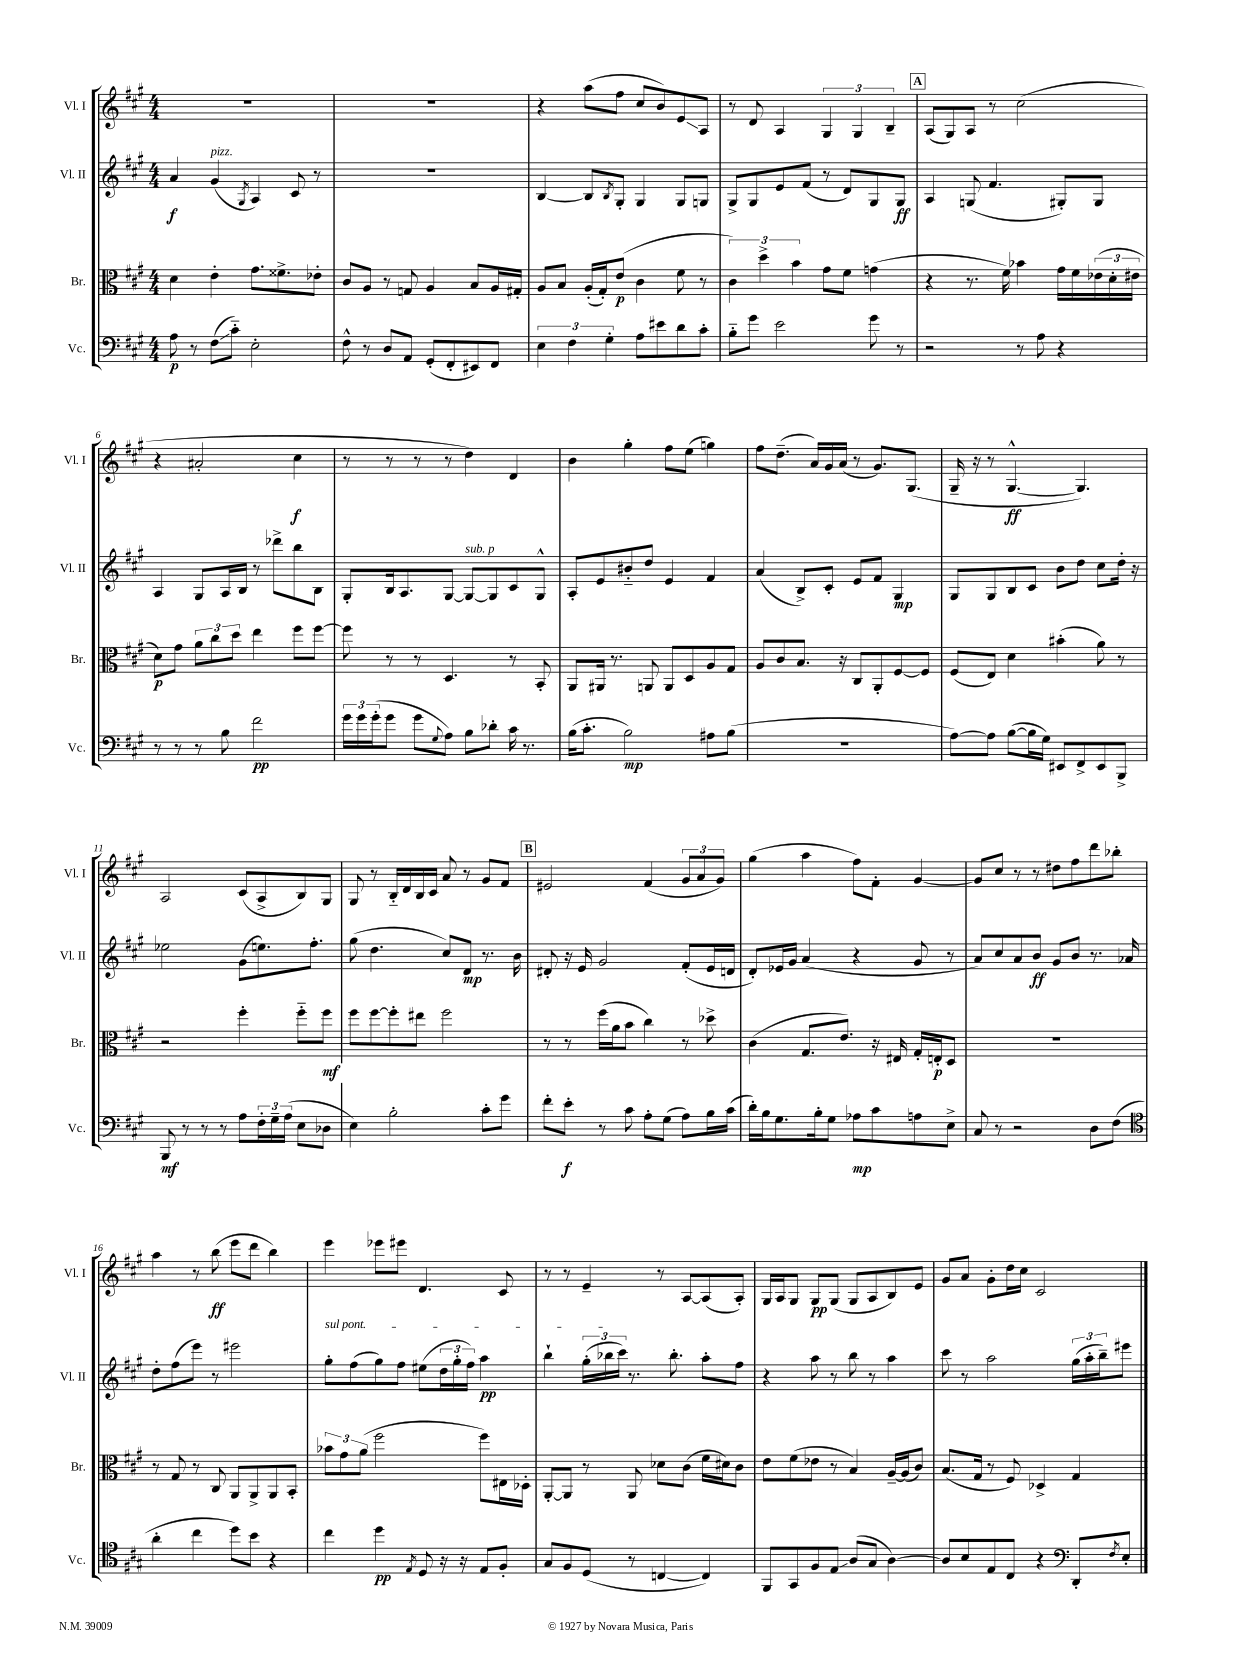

**kern	**kern	**kern	**kern
*staff4	*staff3	*staff2	*staff1
*clefF4	*clefC3	*clefG2	*clefG2
*k[f#c#g#]	*k[f#c#g#]	*k[f#c#g#]	*k[f#c#g#]
*M4/4	*M4/4	*M4/4	*M4/4
8A	4d	4a	1r
8r	.	.	.
(8F#	4e'	(4g#	.
8c#'~)	.	.	.
.	.	8qG#	.
2E'	8.g#	4A)	.
.	8.f##^	.	.
.	.	8c#	.
.	8e-'	8r	.
=	=	=	=
8F#^^	8c#	1r	1r
8r	8A	.	.
8D	8r	.	.
8AA	8G	.	.
(8GG#'	4A	.	.
8FF#'	.	.	.
8EE#)	8B	.	.
8FF#	16A	.	.
.	16G#'	.	.
=	=	=	=
6E	8A	[4B	4r
.	8B	.	.
6F#	.	.	.
.	(16A'	8B]	(8aa
.	16G#')	.	.
6G#'	.	.	.
.	.	8qB	.
.	(8e	8G#'	8ff#
8A	4c#	4G#	8cc#
8e#	.	.	8b)
8d	8f#	8G#	8e
8c#'	8r	8G	8A
=	=	=	=
8B'~	6c#)	8G#^	8r
8g#	.	8G#	8d
.	6dd^	.	.
2e	.	8e	4A
.	6b	.	.
.	.	(8f#	.
.	8g#	8r	6G#
.	8f#	8d)	.
.	.	.	6G#
8g#	(4g	8G#	.
.	.	.	6B~
8r	.	8G#	.
=	=	=	=
2r	4r	4A	(8A
.	.	.	8G#)
.	8.r	(8G	8A
.	.	4.f#	8r
.	16f#)	.	.
8r	4b-	.	(2cc#
8A	.	.	.
4r	16g#	8G#')	.
.	16f#	.	.
.	(24e-	8G#	.
.	24d'	.	.
.	24e#	.	.
=	=	=	=
8r	8d)	4A	4r
8r	8g#	.	.
8r	12a	8G#	2a#'
.	12cc#	.	.
8B	.	16A	.
.	12dd	.	.
.	.	16B	.
2f#	4ee	8r	.
.	.	8ddd-^	.
.	8ff#	8bb	4cc#
.	[8ff#	8B	.
=	=	=	=
24g#	8ff#]	8G#'	8r
24g#	.	.	.
(24g#'	.	.	.
8g#	8r	16B	8r
.	.	8.A	.
8g#	8r	.	8r
8qqG#	.	.	.
8A)	4.D	[8G#	8r
8B	.	8G#_	4dd)
8d-'	.	8G#]	.
16c#	8r	8c#	4d
8.r	.	.	.
.	8BB'	8G#^^	.
=	=	=	=
(16B	8AA	8A'	4b
8.c#'	.	.	.
.	16AA#	8e	.
.	8.r	.	.
2B)	.	8b#'~	4gg#'
.	8AA	8dd	.
.	8AA	4e	8ff#
.	8D	.	(8ee
8A#	8A	4f#	4gg)
(8B	8G#	.	.
=	=	=	=
1r	8A	(4a	8ff#
.	8c#	.	(8.dd~
.	8.B	8B^)	.
.	.	.	16a)
.	.	8c#'	16g#
.	16r	.	(16a
.	8C#	8e	8r
.	8AA'	8f#	8.g#)
.	[8F#	4G#	.
.	.	.	(8.G#
.	8F#]	.	.
=	=	=	=
[8A)	(8F#	8G#	16G#~
.	.	.	16r
8A]	8E)	8G#	8r
([8B	4d	8B	[4.G#^^
16B]	.	8c#	.
16G#)	.	.	.
8EE#	(4b#'	8b	.
8FF#^	.	8dd	4.G#])
8EE#	8a)	8cc#	.
8BBB^	8r	16dd'	.
.	.	16r	.
=	=	=	=
8BBB	2r	2ee-	2A
8r	.	.	.
8r	.	.	.
8r	.	.	.
8A	4ff#'	(8g#	(8c#
24F#'	.	8.ee)	8A^
24G#~	.	.	.
(24A	.	.	.
8E	8ff#'~	.	8B)
.	.	8.ff#'	.
8D-	8ff#	.	8G#
=	=	=	=
4E)	8ff#	(8gg#	8G#
.	[8ff#	4.dd	8r
2B'	8ff#']	.	16B'~
.	.	.	16d
.	8ee#	.	16B
.	.	.	16c#
.	2ff#	8cc#)	8a
.	.	8d	8r
8c#'	.	8.r	8g#
8g#	.	.	8f#
.	.	16b	.
=	=	=	=
8f#'	8r	8d#'	2e#
8e'	8r	16r	.
.	.	16e	.
8r	(16ff#	2g#	.
.	16a	.	.
8c#	8b	.	.
8A'	4cc#)	.	(4f#
(8G#	.	.	.
8A)	8r	(8f#'	12g#
.	.	.	12a
16B	8dd-^	16e	.
.	.	.	12g#)
(16c#	.	16d	.
=	=	=	=
16d')	(4c#	8d')	(4gg#
16B	.	.	.
8.G#	.	16e-	.
.	.	16g#	.
.	8.G#	(4a	4aa
16B'	.	.	.
8G#	.	.	.
.	8.e)	.	.
8A-	.	4r	8ff#)
8c#	16r	.	8f#'
.	16E#	.	.
8A	16G#'	8g#	[4g#
.	16E'	.	.
8E^	8D	8r	.
=	=	=	=
8C#	1r	8a)	8g#]
8r	.	8cc#	8cc#
2r	.	8a	8r
.	.	8b	8r
.	.	8g#	8dd#
.	.	8b	8ff#
8D	.	8.r	8ddd
(8F#	.	.	8bb-'
.	.	16a-	.
=	=	=	=
*clefC4	*	*	*
4a'	8r	8dd'	4aa
.	8G#	(8ff#	.
4cc#	8r	8eee)	8r
.	8C#	8r	(8bb
8dd)	8AA	2eee#	8eee
8b	8AA^	.	8ddd
4r	8AA	.	4bb)
.	8BB'	.	.
=	=	=	=
4cc#	12b-	8gg#'	4eee
.	12g#	.	.
.	.	(8ff#	.
.	(12a	.	.
4dd	2ff#	8gg#)	8eee-
.	.	8ff#	8eee#
8qE	.	.	.
8D	.	(8ee#	4.d
16r	.	24dd	.
.	.	24gg#'	.
16r	.	.	.
.	.	24ff#)	.
8E	8ff#)	4aa	.
8F#'	16E#	.	8c#
.	16D-'	.	.
=	=	=	=
8G#	[8AA'	4bb`	8r
8F#	8AA]	.	8r
(8D	8r	(24gg#'	4e~
.	.	24bb-	.
.	.	24ccc#)	.
8r	8AA	8.r	.
[4C	8d-	.	8r
.	.	8.bb-'	.
.	(8c#	.	[8A
4C])	16f#	8aa'	(8A]
.	16d#)	.	.
.	8c#	8ff#	8A')
=	=	=	=
8FF#	8e	4r	16G#
.	.	.	16A
8GG#	(8f#	.	8G#
8F#	8e-	8aa	8G#
8E	8r	8r	(8G#
(8A	4B)	8bb	8G#
8G#	.	8r	8A
[4A)	[16A~	4aa	8B)
.	(16A]	.	.
.	8c#)	.	8e
=	=	=	=
8A]	(8.B	8ccc#	8g#
8B	.	8r	8a
.	16G#	.	.
8E	8r	2aa	8g#'
8C#	8F#)	.	16dd
.	.	.	16cc#
4r	4D-^	.	2c#
*clefF4	*	*	*
8DD'	4G#	(24gg#	.
.	.	24aa'	.
.	.	24bb~)	.
8qF#	.	.	.
8E'	.	8eee#	.
==	==	==	==
*-	*-	*-	*-
